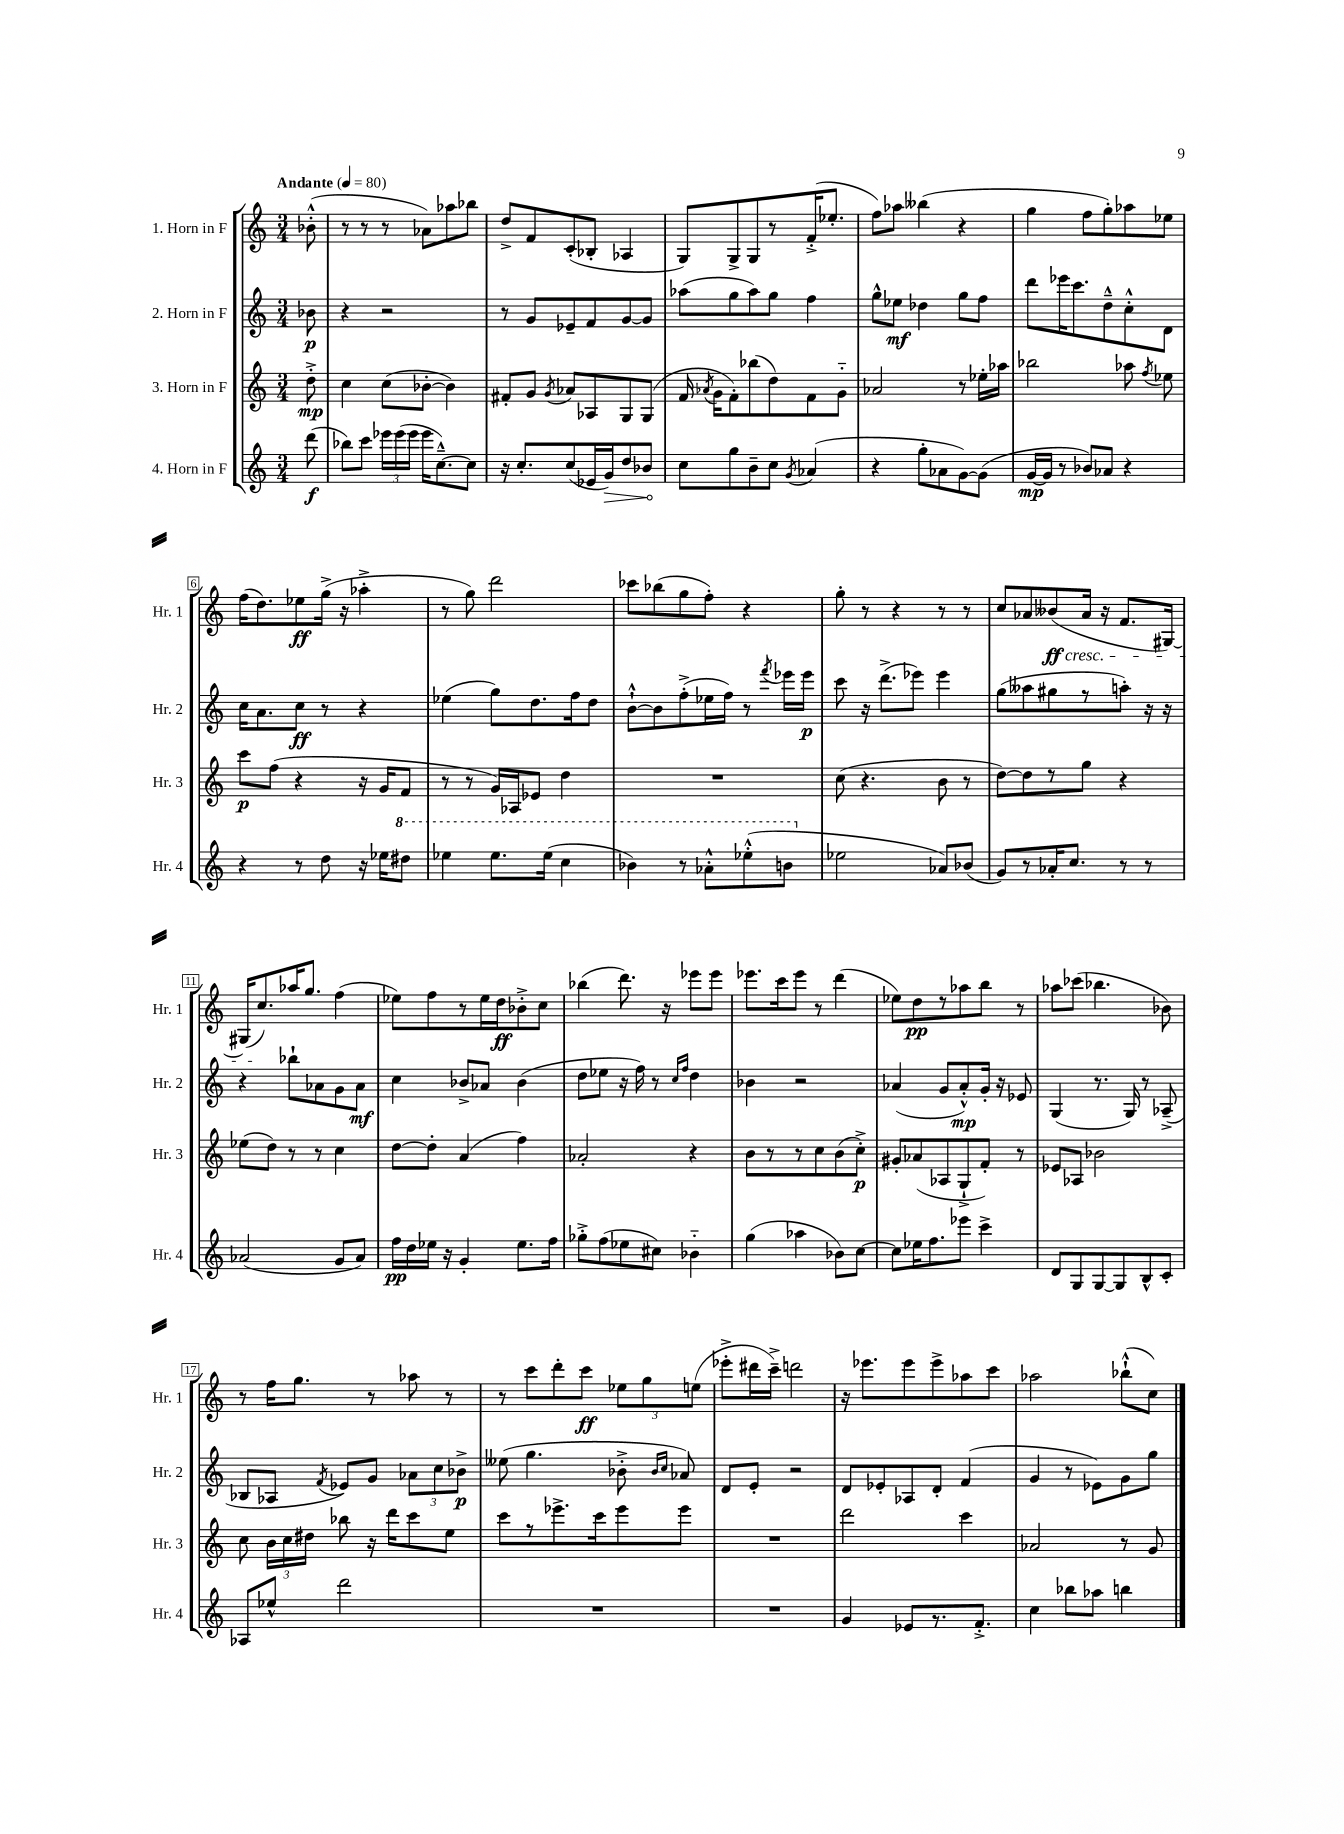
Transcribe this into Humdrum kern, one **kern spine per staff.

**kern	**kern	**kern	**kern
*staff4	*staff3	*staff2	*staff1
*clefG2	*clefG2	*clefG2	*clefG2
*k[]	*k[]	*k[]	*k[]
*M3/4	*M3/4	*M3/4	*M3/4
*MM80	*MM80	*MM80	*MM80
(8ddd	8dd'^	8b-	(8b-'^^
=	=	=	=
8bb-)	4cc	4r	8r
8ccc	.	.	8r
24eee-	(8cc	2r	8r
(24eee-	.	.	.
24eee-	.	.	.
16eee-	[8b-'	.	8a-)
[8.cc~^^)	.	.	.
.	4b-])	.	8aa-
8cc]	.	.	8bb-
=	=	=	=
16r	8f#'	8r	8dd^
8.cc'	.	.	.
.	8g	8g	8f
.	8qg	.	.
(8cc	8a-	8e-~	(8c'
16e-	8A-	8f	8B-'
16g)	.	.	.
8dd	8G	[8g	4A-
8b-	(8G	8g]	.
=	=	=	=
8cc	16f	(8aa-	8G)
.	8qa-	.	.
.	16g	.	.
8gg	8f')	8gg	8G^
8b~	(8bb-	8aa-)	8G
8cc	8dd)	8gg	8r
8qg	.	.	.
(4a-	8f	4ff	(16f'^
.	.	.	8.ee-'
.	8g'~	.	.
=	=	=	=
4r	2a-	8gg^^	8ff)
.	.	8ee-	8aa-
8gg'	.	4dd-	(4bb--
8a-	.	.	.
[8g)	8r	8gg	4r
(8g]	16ee-'	8ff	.
.	16aa-	.	.
=	=	=	=
[16g	2bb-	8ddd	4gg
16g]	.	.	.
8r	.	16eee-	.
.	.	8.ccc	.
8b-)	.	.	8ff
8a-	.	8dd~^^	8gg')
4r	8aa-	8cc'^^	8aa-
.	8qff	.	.
.	8ee-	8d	8ee-
=	=	=	=
4r	8ccc	16cc	(16ff
.	.	8.a	8.dd)
.	(8ff	.	.
8r	4r	8cc	8ee-
8dd	.	8r	(16gg^
.	.	.	16r
16r	16r	4r	4aa-'^
16ee-	16g	.	.
8ddd#	8f	.	.
=	=	=	=
4eee-	8r	(4ee-	8r
.	8r	.	8gg)
8.eee-	16g)	8gg)	2ddd
.	16A-	.	.
.	8e-	8.dd	.
(16eee-	.	.	.
4ccc	4dd	.	.
.	.	16ff	.
.	.	8dd	.
=	=	=	=
4bb-)	2.r	[8b`^^	8ccc-
.	.	8b]	(8bb-
8r	.	(8ff'^	8gg
8aa-'^^	.	16ee-	8ff')
.	.	16ff)	.
(8eee-'^^	.	8r	4r
.	.	8qfff	.
8bb	.	16eee-	.
.	.	16eee-	.
=	=	=	=
2ee-	(8cc	8ccc	8gg'
.	4.r	16r	8r
.	.	(8.ddd^	.
.	.	.	4r
.	.	8eee-)	.
8a-)	8b	4eee-	8r
(8b-	8r	.	8r
=	=	=	=
8g)	[8dd)	(8gg	8cc
8r	8dd]	8aa--	8a-
16a-'	8r	8gg#	(8b--
8.cc	.	.	.
.	8gg	8r	16a-
.	.	.	16r
8r	4r	8aa')	8.f
8r	.	16r	.
.	.	16r	[16G#)
=	=	=	=
(2a-	(8ee-	4r	(16G#]
.	.	.	8.cc)
.	8dd)	.	.
.	8r	8bb-`	16aa-
.	.	.	8.gg
.	8r	8a-	.
8g	4cc	8g	(4ff
8a-)	.	8a-	.
=	=	=	=
16ff	[8dd	4cc	8ee-)
16dd	.	.	.
16ee-	8dd']	.	8ff
16r	.	.	.
4g'	(4a	8b-^	8r
.	.	8a-	16ee-
.	.	.	16dd
8.ee-	4ff)	(4b-	8b-'^
.	.	.	8cc
16ff	.	.	.
=	=	=	=
8gg-'^	2a-'	8dd	(4bb-
(8ff	.	8ee-	.
8ee-	.	16r	8.ddd)
.	.	16ff)	.
8cc#)	.	8r	.
.	.	.	16r
.	.	16qqcc	.
.	.	16qqff	.
4b-'~	4r	4dd	8eee-
.	.	.	8eee-
=	=	=	=
(4gg	8b	4b-	8.eee-
.	8r	.	.
.	.	.	16ccc
4aa-	8r	2r	8eee-
.	8cc	.	8r
8b-)	(8b	.	(4ddd
[8cc	8cc'^)	.	.
=	=	=	=
8cc]	8g#'	(4a-	8ee-)
16ee-	(8a-	.	8dd
8.ff	.	.	.
.	8A-	8g	8r
8eee-	8G`^	8a-'^^)	8aa-
4ccc^	8f')	16g'	8bb
.	.	16r	.
.	8r	8e-	8r
=	=	=	=
8d	8e-	(4G	8aa-
8G	8A-	.	(8ccc-
[8G	2b-	8.r	4.bb-
8G]	.	.	.
.	.	16G)	.
8B^^	.	8r	.
8c'	.	(8A-~^	8b-)
=	=	=	=
8A-	8cc	8B-	8r
8ee-^^	24b	8A-	16ff
.	24cc	.	.
.	.	.	8.gg
.	24dd#	.	.
.	.	8qf	.
2ddd	8bb-	8e-)	.
.	16r	8g	8r
.	16ddd	.	.
.	8ccc	12a-	8aa-
.	.	12cc	.
.	8ee	.	8r
.	.	12b-^	.
=	=	=	=
2.r	8ccc	(8ee--	8r
.	8r	4.gg	8ccc
.	8.eee-^	.	8ddd'
.	.	.	8ccc
.	16ccc	.	.
.	8eee-	8b-'^	12ee-
.	.	.	12gg
.	.	16qqb-	.
.	.	16qqcc	.
.	8eee-	8a-)	.
.	.	.	(12ee
=	=	=	=
2.r	2.r	8d	8eee-'^
.	.	8e'	16ddd#
.	.	.	16ccc~^)
.	.	2r	2ddd
=	=	=	=
4g	2ddd	8d	16r
.	.	.	8.eee-
.	.	8e-'	.
8e-	.	8A-	8eee-
8.r	.	8d'	8eee-^
.	4ccc	(4f	8aa-
8.f'^	.	.	.
.	.	.	8ccc
=	=	=	=
4cc	2a-	4g	2aa-
8bb-	.	8r	.
8aa-	.	8e-)	.
4bb	8r	8g	(8bb-`^^
.	8g	8gg	8cc)
==	==	==	==
*-	*-	*-	*-
